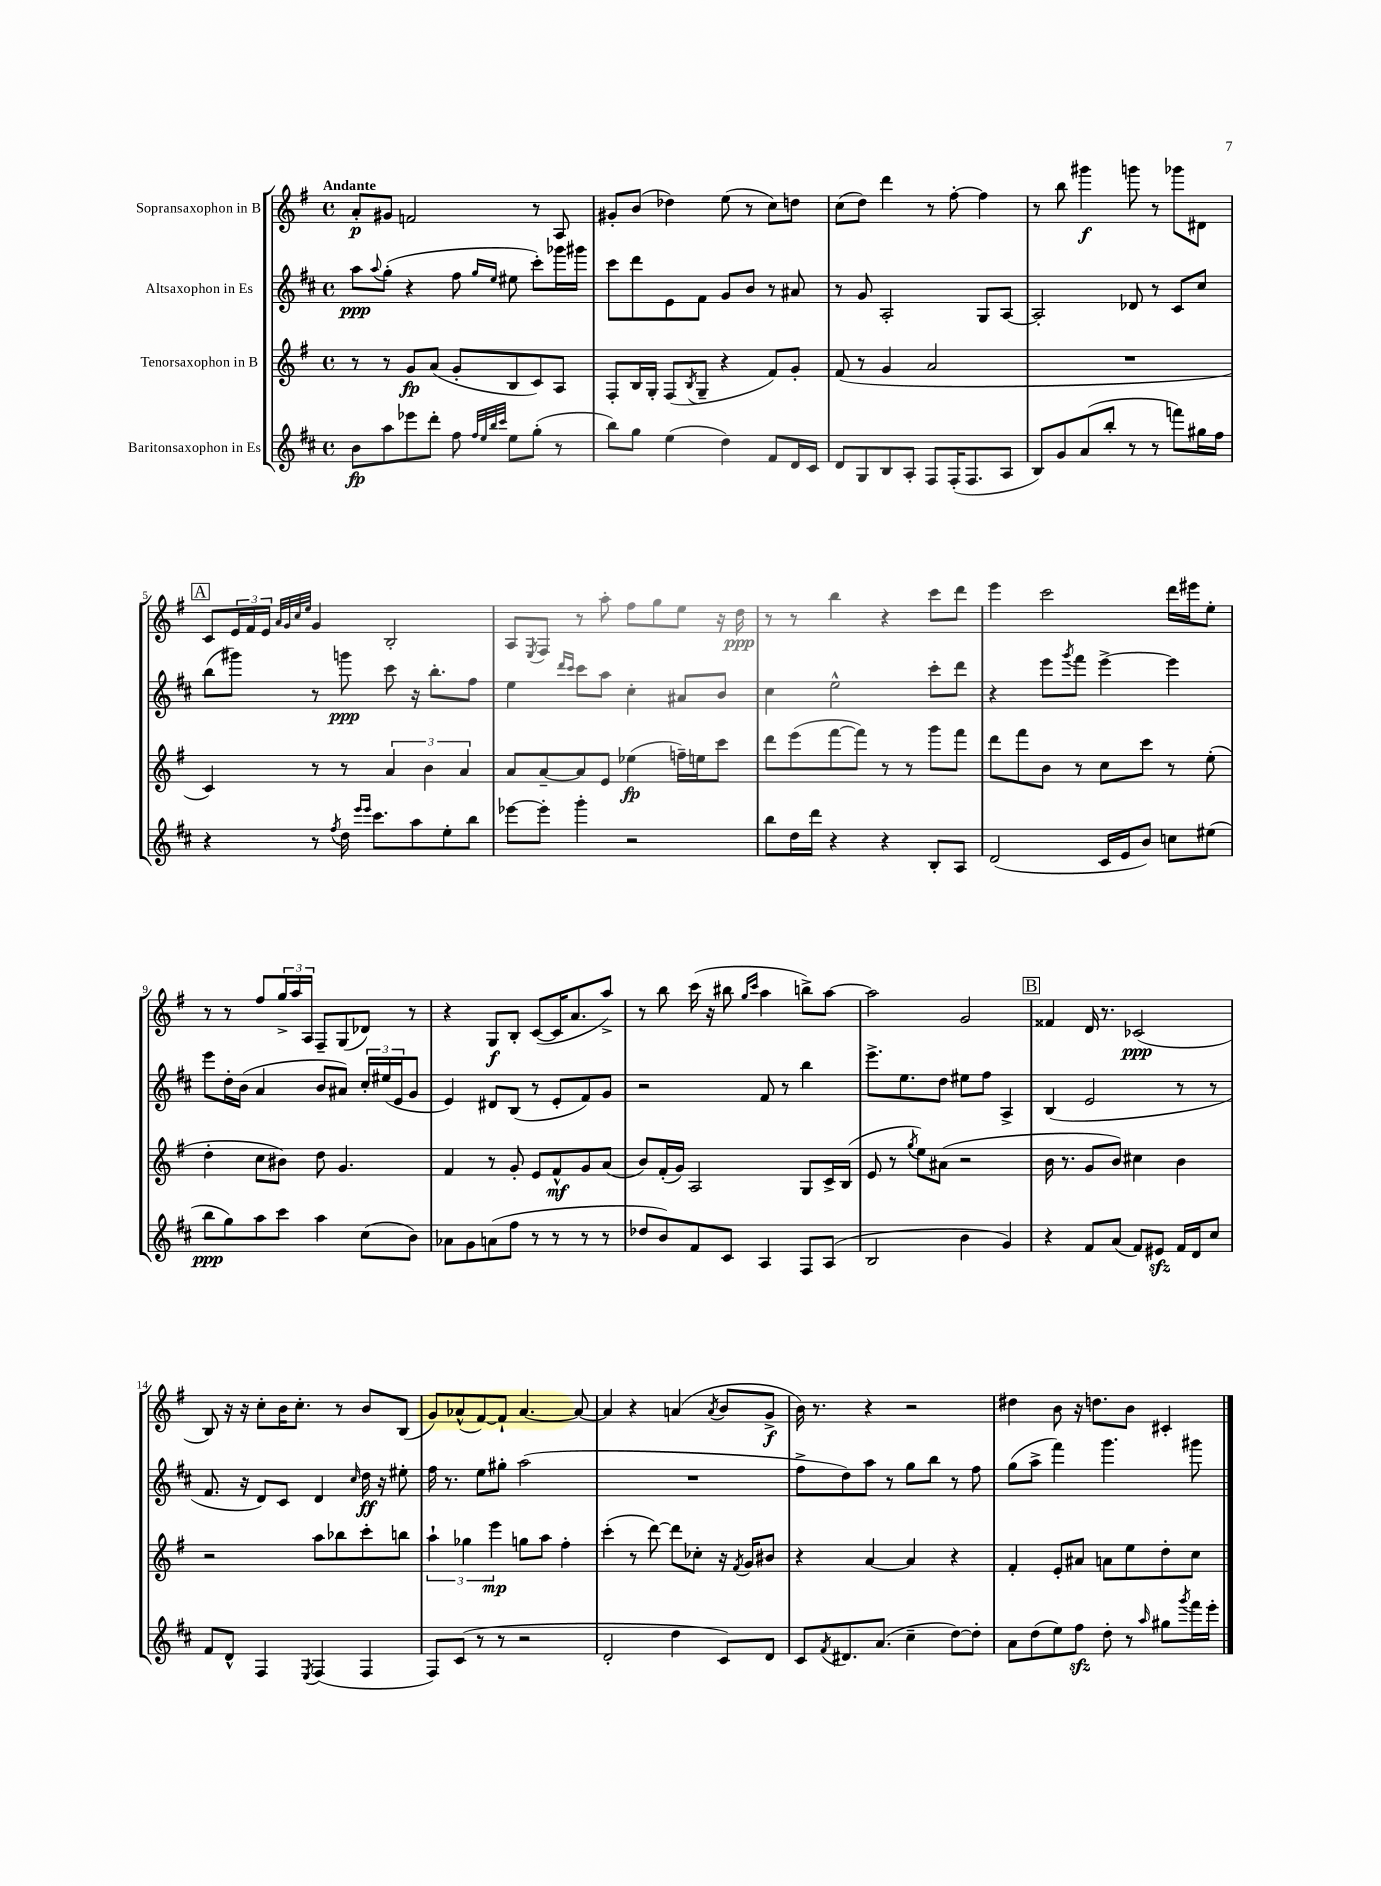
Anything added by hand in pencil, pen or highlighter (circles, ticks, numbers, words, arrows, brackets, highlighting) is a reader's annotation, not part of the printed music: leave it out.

**kern	**dynam	**kern	**dynam	**kern	**dynam	**kern	**dynam
*part4	*part4	*part3	*part3	*part2	*part2	*part1	*part1
*staff4	*staff4	*staff3	*staff3	*staff2	*staff2	*staff1	*staff1
*I"Baritonsaxophon in Es	*	*I"Tenorsaxophon in B	*	*I"Altsaxophon in Es	*	*I"Sopransaxophon in B	*
*clefG2	*	*clefG2	*	*clefG2	*	*clefG2	*
*k[f#c#]	*	*k[f#]	*	*k[f#c#]	*	*k[f#]	*
*M4/4	*	*M4/4	*	*M4/4	*	*M4/4	*
*met(c)	*	*met(c)	*	*met(c)	*	*met(c)	*
=1	=1	=1	=1	=1	=1	=1	=1
!	!	!	!	!	!	!LO:TX:a:B:t=Andante	!
8b\L	fp	8r	.	8aa\L	ppp	8a'/L	p
.	.	.	.	8qqaa/	.	.	.
8aa\	.	8r	.	(8gg'\J	.	8g#X/J	.
8eee-X\	.	8g/L	fp	4r	.	2fn/	.
8ddd'\J	.	(8a/J	.	.	.	.	.
8ff#\	.	8g'/L	.	8ff#\	.	.	.
32qqff#/LLL	.	.	.	.	.	.	.
32qqee/	.	.	.	.	.	.	.
32qqbb/	.	.	.	16qqgg/LL	.	.	.
32qqccc#/JJJ	.	.	.	16qqee/JJ	.	.	.
8ee\L	.	8B/	.	8ee#X\	.	.	.
(8gg'\J	.	8c/)	.	8ccc#'\L)	.	8r	.
8r	.	8A/J	.	16ggg-X\L	.	8A/	.
.	.	.	.	16ggg#X\JJ	.	.	.
=2	=2	=2	=2	=2	=2	=2	=2
8bb\L)	.	8F#'/L	.	8ccc#\L	.	8g#X'/L	.
8gg\J	.	16B/L	.	8ddd\	.	(8b/J	.
.	.	16G'/JJ	.	.	.	.	.
(4ee\	.	(8F#/L	.	8e\	.	4dd-X\)	.
.	.	8qB/	.	.	.	.	.
.	.	8G~/J	.	8f#\J	.	.	.
4dd\)	.	4r	.	8g/L	.	(8ee\	.
.	.	.	.	8b/J	.	8r	.
8f#/L	.	8f#/L)	.	8r	.	8cc\L)	.
16d/L	.	8g'/J	.	8a#X/	.	8ddn\J	.
16c#/JJ	.	.	.	.	.	.	.
=3	=3	=3	=3	=3	=3	=3	=3
8d/L	.	(8f#/	.	8r	.	(8cc\L	.
8G/	.	8r	.	8g/	.	8dd\J)	.
8B/	.	4g/	.	2A'/	.	4ddd\	.
8A'/J	.	.	.	.	.	.	.
8F#/L	.	2a/	.	.	.	8r	.
(16F#'/K	.	.	.	.	.	[8ff#'\	.
8.F#/	.	.	.	.	.	.	.
.	.	.	.	8G/L	.	4ff#\]	.
8A/J	.	.	.	[8A/J	.	.	.
=4	=4	=4	=4	=4	=4	=4	=4
8B/L)	.	1r	.	2A'/]	.	8r	.
8g/	.	.	.	.	.	8bb\	.
(8a/	.	.	.	.	.	4ggg#X\	f
8bb'/J	.	.	.	.	.	.	.
8r	.	.	.	8d-X/	.	8gggn\	.
8r	.	.	.	8r	.	8r	.
8fffn\L)	.	.	.	8c#/L	.	8ggg-X\L	.
16gg#X\L	.	.	.	8cc#/J	.	8d#X\J	.
16ff#\JJ	.	.	.	.	.	.	.
!!LO:LB:g=z
!!LO:REH:place=s1:t=A
=5	=5	=5	=5	=5	=5	=5	=5
4r	.	4c/)	.	(8bb\L	.	8c/L	.
.	.	.	.	8ggg#X\J)	.	24e/L	.
.	.	.	.	.	.	24f#/	.
.	.	.	.	.	.	24e/JJ	.
.	.	.	.	.	.	32qqa/LLL	.
.	.	.	.	.	.	32qqg/	.
.	.	.	.	.	.	32qqcc/	.
.	.	.	.	.	.	32qqee/JJJ	.
8r	.	8r	.	8r	.	4g/	.
8qff#/	.	.	.	.	.	.	.
16dd\	.	8r	.	8gggn\	ppp	.	.
16qqeee/LL	.	.	.	.	.	.	.
16qqeee/JJ	.	.	.	.	.	.	.
8.ccc#\L	.	.	.	.	.	.	.
.	.	6a/	.	8ccc#\	.	2B'/	.
8aa\	.	.	.	16r	.	.	.
.	.	6b\	.	.	.	.	.
.	.	.	.	8.bb'\L	.	.	.
8ee'\	.	.	.	.	.	.	.
.	.	6a/	.	.	.	.	.
8bb\J	.	.	.	8ff#\J	.	.	.
=6	=6	=6	=6	=6	=6	=6	=6
[8eee-X\L	.	8a/L	.	4ee\	.	8A/L	.
.	.	.	.	.	.	8qE/	.
8eee-'\J]	.	[8a~/	.	.	.	8F#/J	.
.	.	.	.	16qqddd/LL	.	.	.
.	.	.	.	16qqccc#/JJ	.	.	.
4ggg'\	.	8a/]	.	8ccc#\L	.	8r	.
.	.	8e/J	.	8aa\J	.	8aa'\	.
2r	.	(4ee-X\	fp	4cc#'\	.	8ff#\L	.
.	.	.	.	.	.	8gg\	.
.	.	16ffn~\LL)	.	8a#X/L	.	8ee\J	.
.	.	16een\J	.	.	.	.	.
.	.	8ccc\J	.	8b/J	.	16r	.
.	.	.	.	.	.	16dd\	ppp
=7	=7	=7	=7	=7	=7	=7	=7
8bb\L	.	8ddd\L	.	4cc#\	.	8r	.
16dd\L	.	(8eee\	.	.	.	8r	.
16ddd\JJ	.	.	.	.	.	.	.
4r	.	[8fff#\	.	2ee^^\	.	4bb\	.
.	.	8fff#\J])	.	.	.	.	.
4r	.	8r	.	.	.	4r	.
.	.	8r	.	.	.	.	.
8B'/L	.	8ggg\L	.	8ccc#'\L	.	8ccc\L	.
8A/J	.	8fff#\J	.	8ddd\J	.	8ddd\J	.
=8	=8	=8	=8	=8	=8	=8	=8
(2d/	.	8ddd\L	.	4r	.	4eee\	.
.	.	8fff#\	.	.	.	.	.
.	.	8b\J	.	8eee\L	.	2ccc\	.
.	.	.	.	8qggg/	.	.	.
.	.	8r	.	8fff#\J	.	.	.
16c#/LL	.	8cc\L	.	[4eee^\	.	.	.
16e/J	.	.	.	.	.	.	.
8b/J)	.	8ccc\J	.	.	.	.	.
8ccn\L	.	8r	.	4eee\]	.	16ddd\LL	.
.	.	.	.	.	.	16eee#X\J	.
(8ee#X\J	.	(8ee'\	.	.	.	8ee'\J	.
!!LO:LB:g=z
=9	=9	=9	=9	=9	=9	=9	=9
8bb\L	ppp	4dd'\	.	8eee\L	.	8r	.
8gg\)	.	.	.	16dd'\L	.	8r	.
.	.	.	.	(16b\JJ	.	.	.
8aa\	.	8cc\L	.	4a/	.	8ff#/L	.
8ccc#\J	.	8b#X\J)	.	.	.	24gg^/L	.
.	.	.	.	.	.	24aa/	.
.	.	.	.	.	.	24A/JJ	.
4aa\	.	8dd\	.	8b/L	.	8F#~/L	.
.	.	4.g/	.	8a#X/J)	.	(8G/	.
(8cc#\L	.	.	.	24cc#'/LL	.	8d-X/J)	.
.	.	.	.	(24ee#X/	.	.	.
.	.	.	.	24e/J	.	.	.
8b\J)	.	.	.	8g/J	.	8r	.
=10	=10	=10	=10	=10	=10	=10	=10
8a-X\L	.	4f#/	.	4e/)	.	4r	.
8g\	.	.	.	.	.	.	.
(8an\	.	8r	.	8d#X/L	.	8G/L	f
8ff#\J	.	8g'/	.	(8B/J	.	8B'/J	.
8r	.	8e/L	.	8r	.	([8c/L	.
8r	.	8f#^^/	mf	8e'/L	.	16c/K]	.
.	.	.	.	.	.	8.a/	.
8r	.	8g/	.	8f#/)	.	.	.
8r	.	(8a/J	.	8g/J	.	8aa^/J)	.
=11	=11	=11	=11	=11	=11	=11	=11
8dd-X/L	.	8b/L)	.	2r	.	8r	.
8b/)	.	(16f#'/L	.	.	.	8bb\	.
.	.	16g/JJ)	.	.	.	.	.
8f#/	.	2A/	.	.	.	(16ccc\	.
.	.	.	.	.	.	16r	.
8c#/J	.	.	.	.	.	8bb#X\	.
.	.	.	.	.	.	16qqgg/LL	.
.	.	.	.	.	.	16qqccc/JJ	.
4A/	.	.	.	8f#/	.	4aa\	.
.	.	.	.	8r	.	.	.
8F#/L	.	8G/L	.	4bb\	.	8bbn^\L)	.
(8A/J	.	16c^/L	.	.	.	[8aa\J	.
.	.	(16B/JJ	.	.	.	.	.
=12	=12	=12	=12	=12	=12	=12	=12
2B/	.	8e/	.	8.eee^\L	.	2aa\]	.
.	.	8r	.	.	.	.	.
.	.	.	.	8.ee\	.	.	.
.	.	8qgg/	.	.	.	.	.
.	.	8ee\L)	.	.	.	.	.
.	.	(8a#X\J	.	8dd\J	.	.	.
4b\	.	2r	.	8ee#X\L	.	2g/	.
.	.	.	.	8ff#\J	.	.	.
4g/)	.	.	.	4A^/	.	.	.
!!LO:REH:place=s1:t=B
=13	=13	=13	=13	=13	=13	=13	=13
4r	.	16b\	.	(4B/	.	4f##X/	.
.	.	8.r	.	.	.	.	.
8f#/L	.	8g/L	.	2e/	.	16d/	.
.	.	.	.	.	.	8.r	.
(8a/J	.	8b/J)	.	.	.	.	.
8f#/L)	.	4cc#X\	.	.	.	(2c-X/	ppp
8e#Xzz/J	.	.	.	.	.	.	.
16f#/LL	.	4b\	.	8r	.	.	.
16d/J	.	.	.	.	.	.	.
8cc#/J	.	.	.	8r	.	.	.
!!LO:LB:g=z
=14	=14	=14	=14	=14	=14	=14	=14
8f#/L	.	2r	.	8.f#/	.	8B/)	.
8d^^/J	.	.	.	.	.	16r	.
.	.	.	.	16r	.	16r	.
4F#/	.	.	.	8d/L)	.	8cc'\L	.
.	.	.	.	8c#/J	.	16b\K	.
.	.	.	.	.	.	8.cc'\J	.
8qE/	.	.	.	.	.	.	.
(4F#/	.	8aa\L	.	4d/	.	.	.
.	.	8bb-X\	.	.	.	8r	.
.	.	.	.	16qqcc#/	.	.	.
4F#/	.	8ccc'\	.	16dd\	ff	8b/L	.
.	.	.	.	16r	.	.	.
.	.	8bbn\J	.	8ee#X'\	.	(8B/J	.
=15	=15	=15	=15	=15	=15	=15	=15
8F#/L)	.	6aa`\	.	16ff#\	.	8g/L)	.
.	.	.	.	8.r	.	.	.
(8c#/J	.	.	.	.	.	(8a-X^^/	.
.	.	6gg-X\	.	.	.	.	.
8r	.	.	.	8ee\L	.	[8f#/)	.
.	.	6eee\	mp	.	.	.	.
8r	.	.	.	8gg#X'\J	.	8f#`/J]	.
2r	.	8ggn\L	.	(2aa\	.	[4.a-/	.
.	.	8aa\J	.	.	.	.	.
.	.	4ff#'\	.	.	.	.	.
.	.	.	.	.	.	8a-/_	.
=16	=16	=16	=16	=16	=16	=16	=16
2d'/	.	(4ccc'\	.	1r	.	4a-/]	.
.	.	8r	.	.	.	4r	.
.	.	[8ddd\)	.	.	.	.	.
4dd\	.	8ddd\L]	.	.	.	(4an/	.
.	.	8cc-X'\J	.	.	.	.	.
.	.	.	.	.	.	8qa/	.
8c#/L)	.	16r	.	.	.	8b/L	.
.	.	8qf#/	.	.	.	.	.
.	.	16g/KL	.	.	.	.	.
8d/J	.	8b#X/J	.	.	.	8g^/J	f
=17	=17	=17	=17	=17	=17	=17	=17
8c#/L	.	4r	.	8ff#^\L	.	16b\)	.
.	.	.	.	.	.	8.r	.
8qf#/	.	.	.	.	.	.	.
8.d#X/	.	.	.	8dd\)	.	.	.
.	.	[4a/	.	8aa\J	.	4r	.
(8.a/J	.	.	.	.	.	.	.
.	.	.	.	8r	.	.	.
4cc#~\	.	4a/]	.	8gg\L	.	2r	.
.	.	.	.	8bb\J	.	.	.
[8dd\L)	.	4r	.	8r	.	.	.
8dd'\J]	.	.	.	8ff#\	.	.	.
=18	=18	=18	=18	=18	=18	=18	=18
8a\L	.	4f#'/	.	(8gg\L	.	4dd#X\	.
(8dd\	.	.	.	8aa^\J	.	.	.
8ee\)	.	8e'/L	.	4fff#\)	.	8b\	.
8ff#zz\J	.	8a#X/J	.	.	.	16r	.
.	.	.	.	.	.	8.ddn\L	.
8dd'\	.	8an\L	.	4.ggg\	.	.	.
8r	.	8ee\	.	.	.	8b\J	.
16qqaa/	.	.	.	.	.	.	.
8gg#X\L	.	8dd'\	.	.	.	4c#X'/	.
8qggg/	.	.	.	.	.	.	.
16fff#\L	.	8cc\J	.	8ggg#X\	.	.	.
16eee'\JJ	.	.	.	.	.	.	.
==	==	==	==	==	==	==	==
*-	*-	*-	*-	*-	*-	*-	*-
